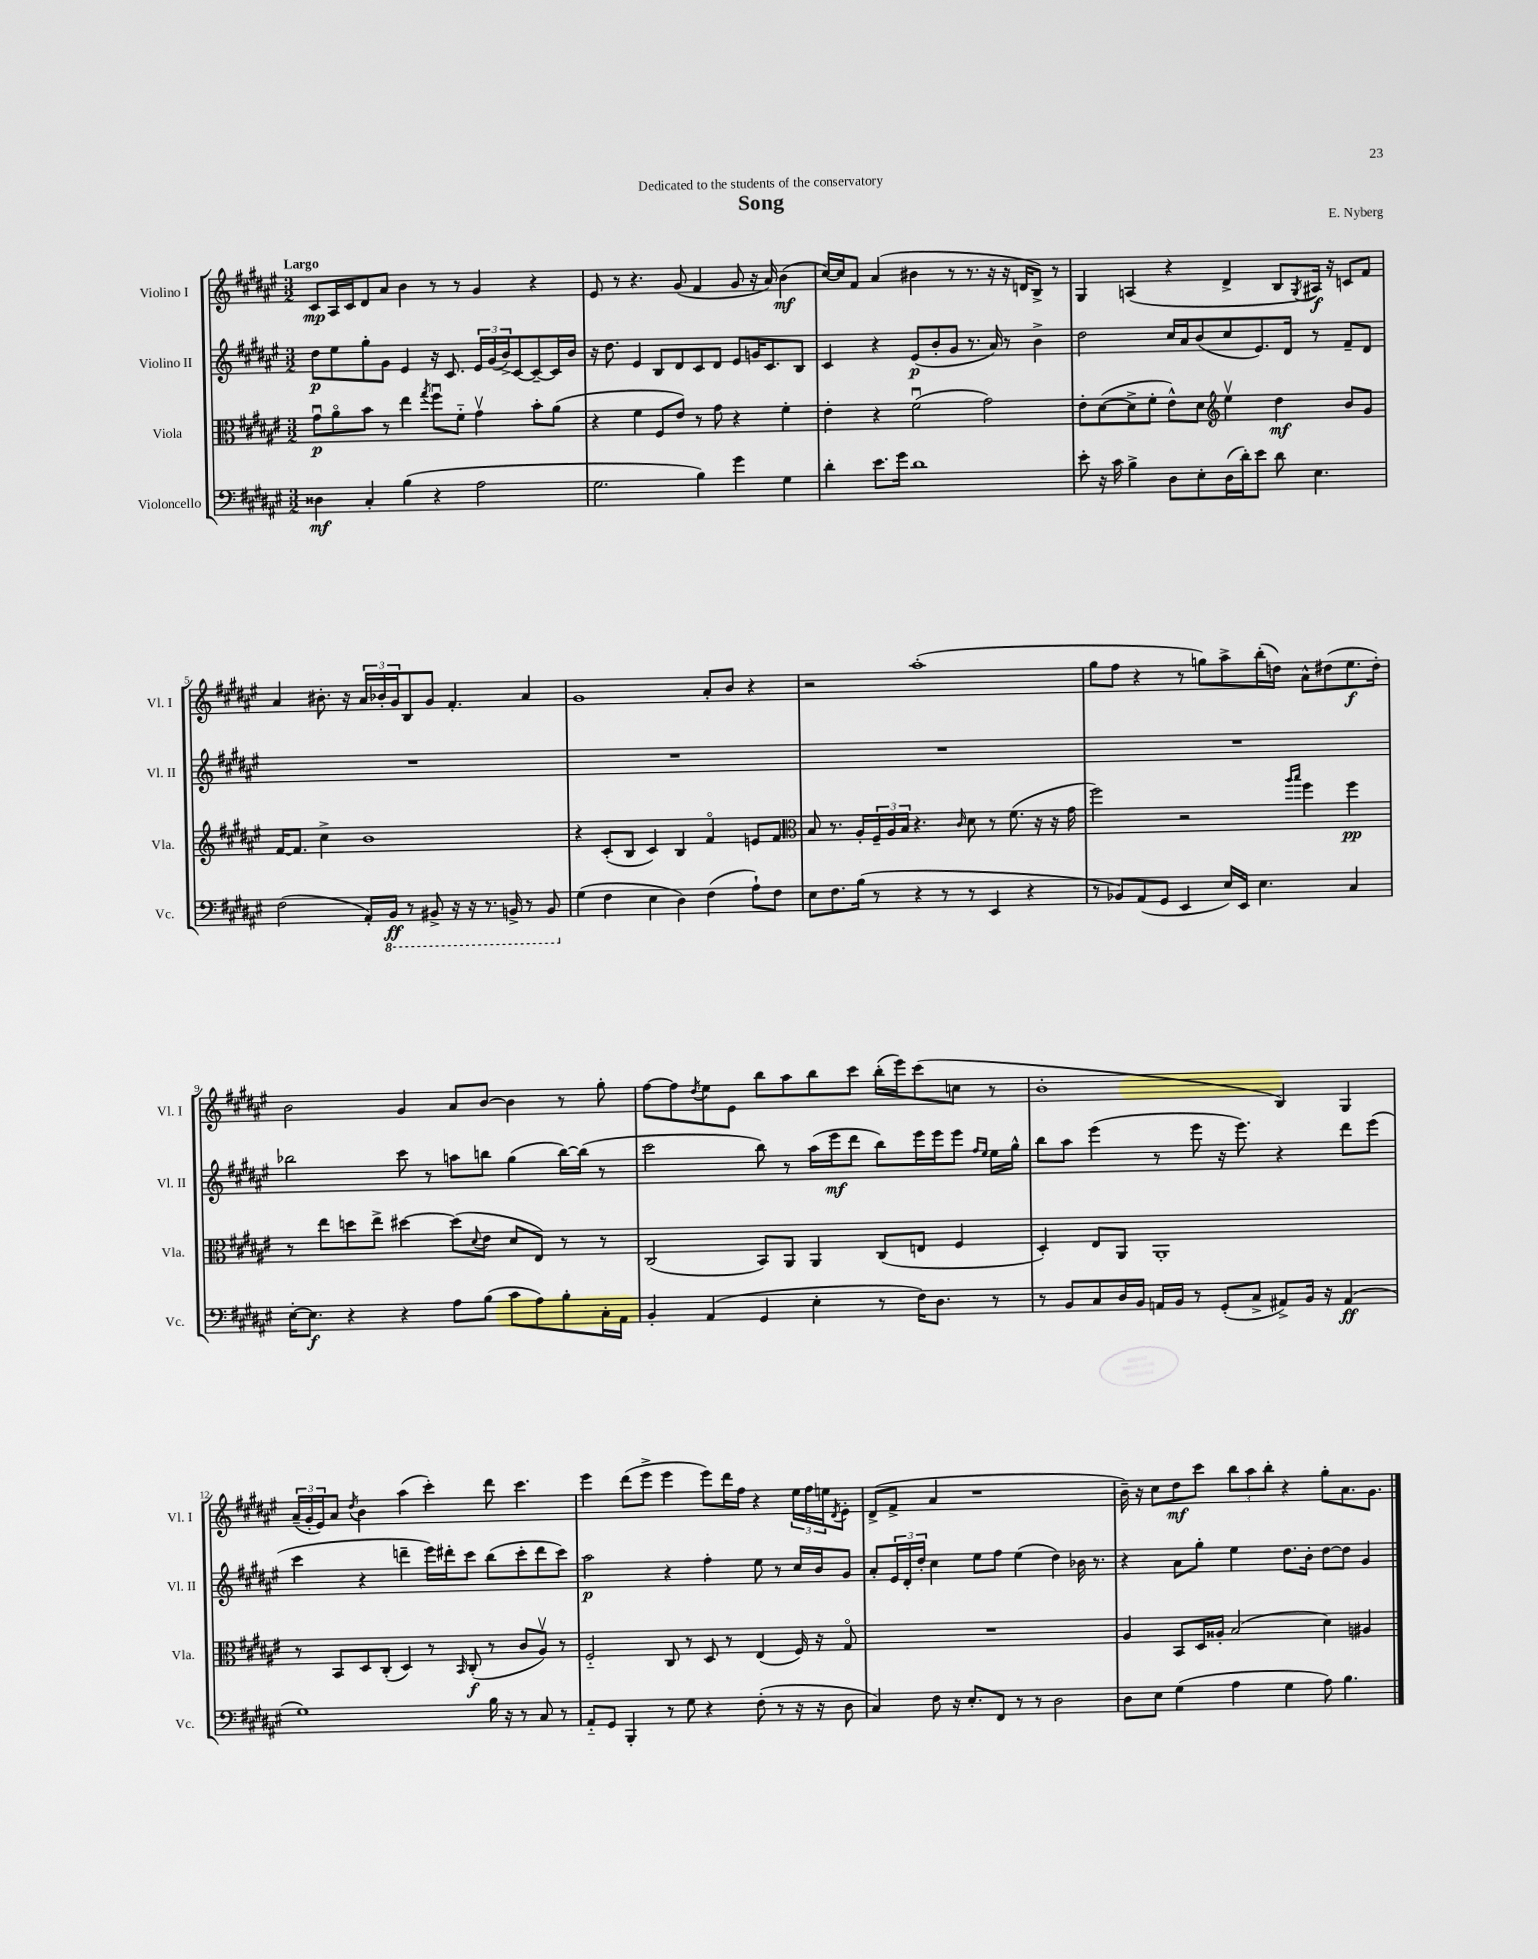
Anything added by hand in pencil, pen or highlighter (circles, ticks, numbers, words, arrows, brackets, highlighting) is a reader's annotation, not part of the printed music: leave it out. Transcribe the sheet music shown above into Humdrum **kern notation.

**kern	**kern	**kern	**kern
*staff4	*staff3	*staff2	*staff1
*clefF4	*clefC3	*clefG2	*clefG2
*k[f#c#g#d#a#e#]	*k[f#c#g#d#a#e#]	*k[f#c#g#d#a#e#]	*k[f#c#g#d#a#e#]
*M3/2	*M3/2	*M3/2	*M3/2
4D##\	8g#u\L	8dd#\L	8c#/L
.	8a#o\	8ee#\	16A#/L
.	.	.	16c#/J
4C#'/	8b\J	8gg#'\	8d#/
.	8r	8g#\J	8a#/J
(4B\	4ee#\	4e#/	4b\
.	8qgg#/	.	.
4r	8ff#u\L	16r	8r
.	.	8.c#/	.
.	8f#'~\J	.	8r
2A#\	4g#v\	24e#/LL	4g#/
.	.	(24g#/	.
.	.	24b^/J)	.
.	.	[8c#/	.
.	8b'\L	8c#~/_	4r
.	(8a#\J	16c#/]L	.
.	.	16b/JJ	.
=	=	=	=
2.G#\	4r	16r	8e#/
.	.	8.dd#\	.
.	.	.	8r
.	4f#\	4e#/	4.r
.	8F#/L	8B/L	.
.	8e#/J)	8d#/	(8g#/
4B\)	8r	8c#/	4f#/
.	8g#\	8d#/J	.
4g#\	4r	8e#/L	8g#/
.	.	16g/K	16r
.	.	8.c#/	16a#/)
4G#\	4f#'\	.	(4b\
.	.	8B/J	.
=	=	=	=
4d#'\	4e#'\	4c#/	[16cc#/LL)
.	.	.	16cc#/]J
.	.	.	8f#/J
8.e#\L	4r	4r	(4a#/
16g#\Jk	.	.	.
1d#	(2f#u\	(8e#/L	4b#\
.	.	8b'/	.
.	.	8g#/J	8r
.	.	8.r	8.r
.	2g#\)	.	.
.	.	16a#/)	16r
.	.	8r	16r
.	.	.	16d/LK
.	.	4b^\	8B^/J)
.	.	.	8r
=	=	=	=
8e#'\	8e#'\L	2dd#\	4G#/
16r	([8d#\	.	.
16c#\	.	.	.
4B^\	8d#^\]	.	(4A/
.	8f#'\J	.	.
8D#\L	8e#^^\L)	16cc#/LL	4r
.	.	16a#/J	.
8E#'\	8d#\J	(8b/	.
*	*clefG2	*	*
(16D#\L	4ee#v\	8cc#/	4d#^/
16d#'\J)	.	.	.
8e#\J	.	8.e#/)	.
8d#\	4dd#\	.	8B/L
.	.	16d#/Jk	.
.	.	.	8qG#/
4.E#\	.	8r	16A#/Jk)
.	.	.	16r
.	8b/L	8f#~/L	8c/L
.	8g#/J	8d#/J	8f#/J
=	=	=	=
(2F#\	[16f#/LK	1.r	4a#/
.	8.f#/]J	.	.
.	4cc#^\	.	8.b#'\
.	.	.	16r
16AA#'/LL)	1b	.	24a#/LL
.	.	.	24b-'/
16BBB/JJ	.	.	.
.	.	.	24g#/J
8r	.	.	8B/
8BBB#^/	.	.	8g#/J
16r	.	.	4.f#'/
16r	.	.	.
8.r	.	.	.
16BBB^/	.	.	.
8r	.	.	4a#/
8BBB/	.	.	.
=	=	=	=
(4G#\	4r	1.r	1g#
4F#\	(8c#'/L	.	.
.	8B/J	.	.
4E#\	4c#/)	.	.
4D#\)	4B/	.	.
(4F#\	4f#o/	.	8a#'/L
.	.	.	8b/J
8A#`\L)	8e/L	.	4r
8F#\J	8f#/J	.	.
=	=	=	=
*	*clefC3	*	*
8E#\L	8B/	1.r	2r
8.F#\	8.r	.	.
(16B\Jk	16A#'/LL	.	.
8r	24F#~/	.	.
.	24A#/	.	.
.	24B/JJ	.	.
4r	4.r	.	(1aa#'
8r	.	.	.
.	16qqc#/	.	.
8r	8d#\	.	.
4EE#/	8r	.	.
.	(8.f#\	.	.
4r	.	.	.
.	16r	.	.
.	16r	.	.
.	16g#\	.	.
=	=	=	=
8r	2ff#\)	1.r	8gg#\L
8BB-/L)	.	.	8ff#\J
(8AA#/	.	.	4r
8GG#/J	.	.	.
4EE#/	2r	.	8r
.	.	.	8gg\L)
16E#/LL)	.	.	8aa#^\
16EE#/JJ	.	.	.
4.E#\	.	.	(16bb'\L
.	.	.	16dd\JJ)
.	16qqaa#/LL	.	.
.	16qqbb/JJ	.	.
.	4ff#\	.	8a#^^\L
.	.	.	(8dd#\
4C#/	4ff#\	.	8.ee#\
.	.	.	16dd#'\Jk)
=	=	=	=
[16E#'\LK	8r	2bb-\	2b\
8.E#\]J	.	.	.
.	8ee#\L	.	.
4r	8dd\	.	.
.	8ee#^\J	.	.
4r	[4dd#\	8ccc#\	4g#/
.	.	8r	.
8A#\L	(8dd#\]L	8aa\L	8a#/L
.	8qqd#/	.	.
(8B\J	8e#\J	8bb\J	[8b/J
8c#\L	8d#/L	(4gg#\	4b\]
8A#\)	8E#/J)	.	.
8B'\	8r	[16bb\LL)	8r
.	.	(16bb\]JJ	.
16C#'\L	8r	8r	8gg#'\
16AA#\JJ	.	.	.
=	=	=	=
4BB'/	(2C#/	2ccc#\	[8ff#\L
.	.	.	8ff#\]
.	.	.	8qdd#/
(4AA#/	.	.	8ee#\
.	.	.	8e#\J
4GG#/	8BB/L)	8bb\)	8bb\L
.	8AA#/J	8r	8aa#\
4E#'\	4AA#/	(16aa#\LL	8bb\
.	.	16eee#\J	.
.	.	8ddd#\J	8ccc#\J
8r	(8C#/L	8bb\L)	(16bb'\LL
.	.	.	16eee#\J)
16F#\LK)	8E/J	16eee#\L	(8ccc#\
8.D#\J	.	16eee#\J	.
.	4F#/	8eee#\J	8cc\J
.	.	16qqff#/LL	.
.	.	16qqee#/JJ	.
8r	.	16ee#\LL	8r
.	.	16gg#^^\JJ	.
=	=	=	=
8r	4D#'/)	8bb\L	1b'
8BB/L	.	8aa#\J	.
8C#/	8E#/L	(4eee#\	.
16D#/L	8AA#/J	.	.
16BB/JJ	.	.	.
16AA/LL	1AA#'	8r	.
16BB/JJ	.	.	.
8r	.	8eee#\	.
(8GG#'/L	.	16r	.
.	.	8.eee#\)	.
8C#^/J	.	.	.
8AA#^/L)	.	4r	4B/)
16BB/Jk	.	.	.
16r	.	.	.
(4AA#/	.	8ddd#\L	4G#/
.	.	(8eee#\J	.
=	=	=	=
1G#)	8r	4ccc#\	(24a#~/LL
.	.	.	24g#'/
.	.	.	24e#/J)
.	8BB/L	.	8a#/J
.	.	.	8qdd#/
.	8D#/	4r	4b\
.	(8C#'/J	.	.
.	4D#/)	4ddd~\	(4aa#\
.	8r	16eee#\LL)	4ccc#'\)
.	.	16ddd#'\J	.
.	16qqBB/	.	.
.	(8C#'/	8ccc#\J	.
16B\	8r	(8bb\L	8ddd#\
16r	.	.	.
8r	8c#/L	8ccc#'\	4.ccc#\
8C#/	8A#v/J)	8ddd#\	.
8r	8r	8ccc#\J)	.
=	=	=	=
8AA#'~/L	2F#'~/	2aa#\	4eee#\
8GG#/J	.	.	.
4BBB'/	.	.	(8ddd#\L
.	.	.	8eee#^\J
8r	8C#/	4r	4eee#\
8G#\	8r	.	.
4r	8D#/	4ff#'\	8eee#\L)
.	8r	.	16ddd#\L
.	.	.	16ff#\JJ
(8F#'\	(4E#/	8ee#\	4r
8r	.	8r	.
16r	16F#/)	16cc#/LL	24ee#\LL
.	.	.	24ff#\
16r	16r	16b/J	.
.	.	.	24ee\J
.	.	.	8qd#/
8D#\	8G#o/	8g#/J	8e#'\J
=	=	=	=
4C#/)	1.r	8a#'/L	(8d#^/L
.	.	24e#/L	8f#^/J
.	.	24d#'/	.
.	.	24dd#'/JJ	.
8F#\	.	4cc#\	4a#/
16r	.	.	.
8.E#'/L	.	.	.
.	.	8ee#\L	1r
8FF#/J	.	8ff#\J	.
8r	.	(4ee#\	.
8r	.	.	.
2D#\	.	4dd#\)	.
.	.	16b-\	.
.	.	8.r	.
=	=	=	=
8D#\L	4A#/	4r	16b~\)
.	.	.	16r
8E#\J	.	.	8cc#\L
(4G#\	8BB/L	8a#\L	8dd#\
.	16D#/L	8gg#'\J	8ccc#\J
.	16A##'/JJ	.	.
4A#\	(2B/	4ee#\	12bb\L
.	.	.	12aa#\
.	.	.	12bb'\J
4G#\	.	8.dd#\L	4r
.	.	16b'\Jk	.
8A#\)	4d#\)	[8dd#\L	8gg#'\L
4.B\	.	8dd#\]J	8.a#\
.	4A#/	4g#/	.
.	.	.	8.g#\J
==	==	==	==
*-	*-	*-	*-
